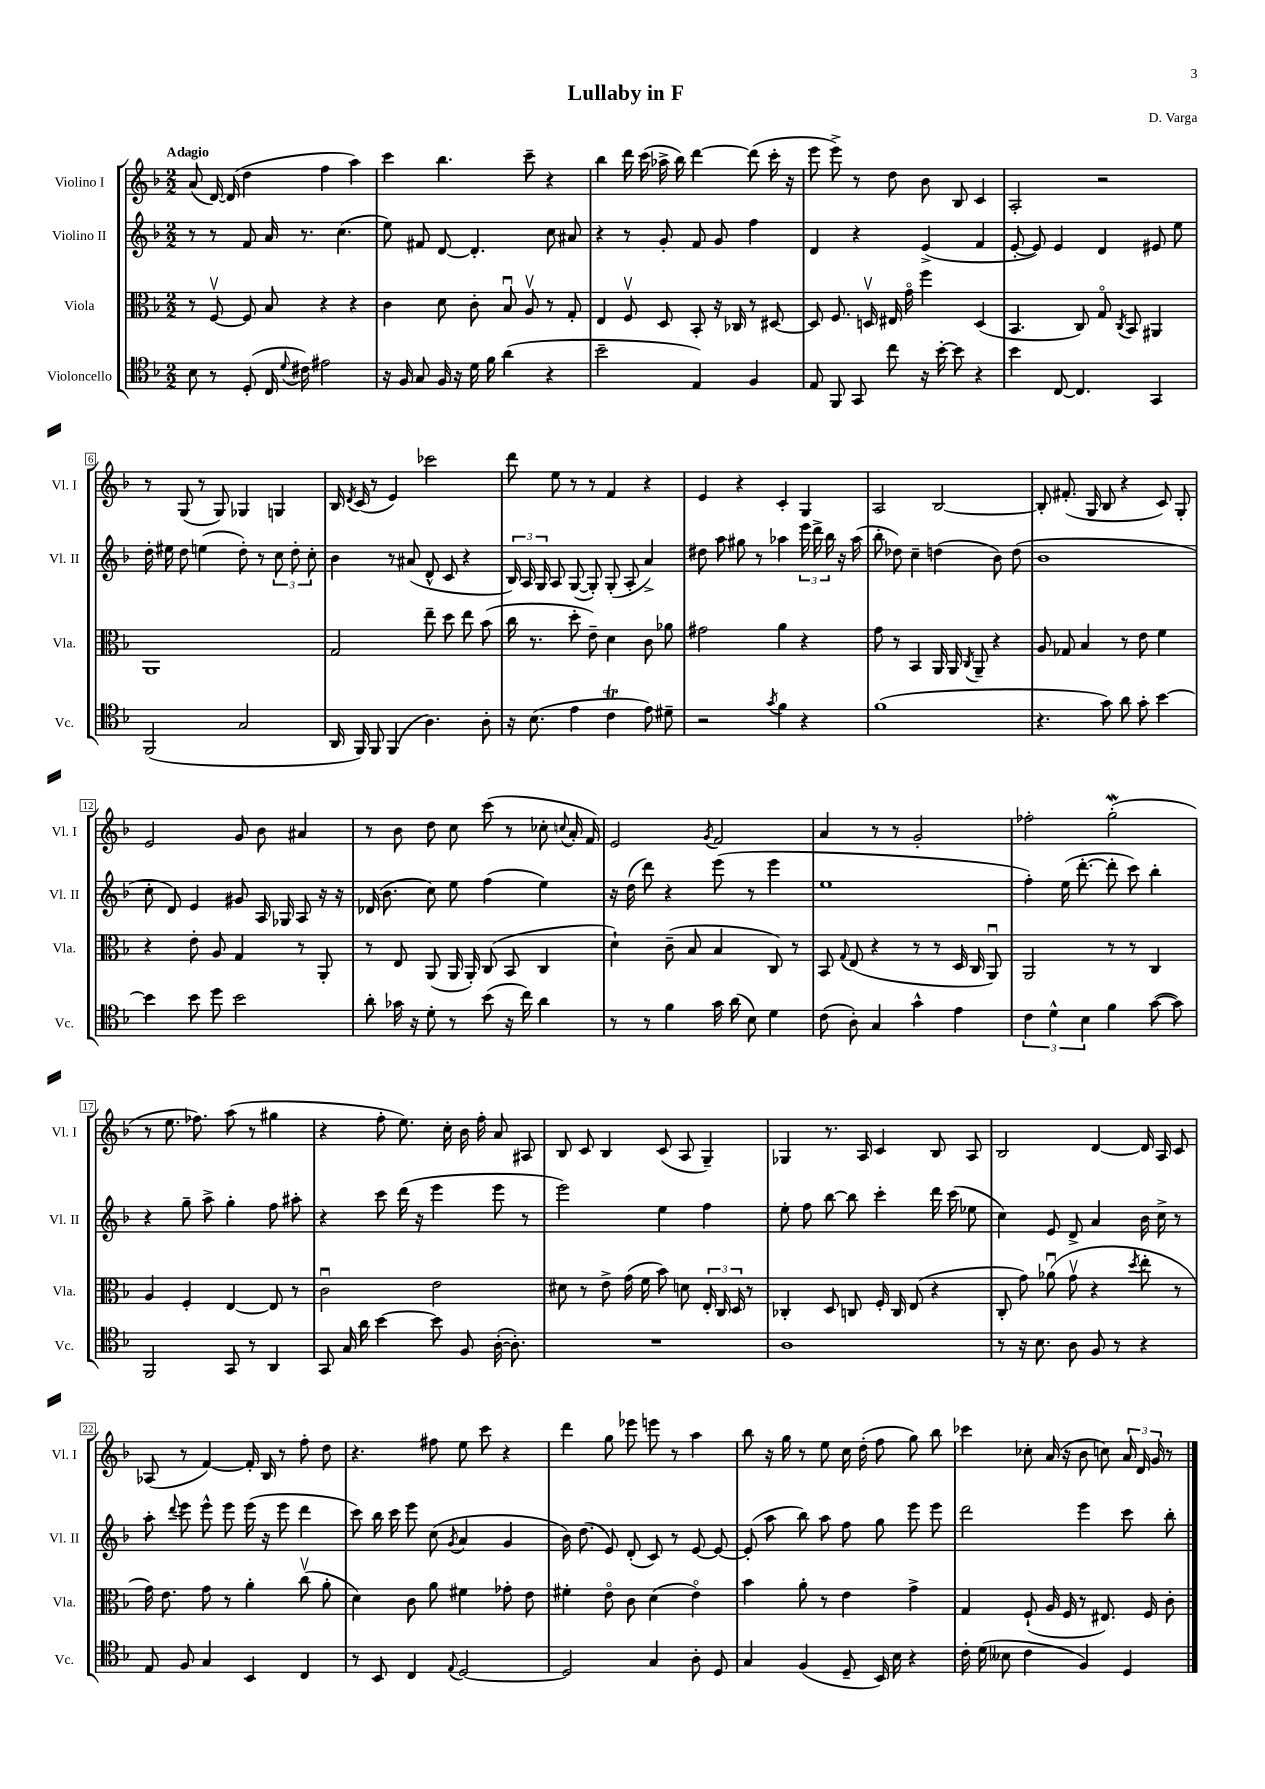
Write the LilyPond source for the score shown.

\header { title = "Lullaby in F" composer = "D. Varga" }
<<
\new StaffGroup <<
\new Staff = "s0" \with { instrumentName = "Violino I" shortInstrumentName = "Vl. I" } {
    \clef treble \key f \major \numericTimeSignature \time 2/2 \tempo "Adagio"
    \autoBeamOff a'8( d'16~) d'16( d''4 f''4 a''4) |
    c'''4 bes''4. c'''8-- r4 |
    bes''4 d'''16 c'''16( aes''16-> bes''16) d'''4~ d'''8( c'''16-. r16 |
    e'''8 e'''8->) r8 d''8 bes'8 bes8 c'4 |
    a2-. r2 |
    r8 g8( r8 g8) ges4 g4 |
    bes16 \acciaccatura { d'8 } c'16( r8 e'4) ces'''2 |
    d'''8 e''8 r8 r8 f'4 r4 |
    e'4 r4 c'4-. g4 |
    a2 bes2~ |
    bes8-. fis'8.-.( g16 bes8 r4 c'8) g8-. |
    e'2 g'8 bes'8 ais'4 |
    r8 bes'8 d''8 c''8 c'''8( r8 ces''8-. \appoggiatura { c''8 } a'16-. f'16) |
    e'2 \acciaccatura { g'8 } f'2 |
    a'4 r8 r8 g'2-. |
    fes''2-. g''2-.\mordent( |
    r8 e''8. fes''8.) a''8( r8 gis''4 |
    r4 f''8-. e''8.) c''16-. bes'16 f''16-. a'8 ais8 |
    bes8 c'8 bes4 c'8( a8 g4--) |
    ges4 r8. a16 c'4 bes8 a8 |
    bes2 d'4~ d'16 a16 c'8 |
    aes8( r8 f'4~) f'16-. bes16 r8 f''8-. d''8 |
    r4. fis''8 e''8 c'''8 r4 |
    d'''4 g''8 ees'''8 e'''8 r8 a''4 |
    bes''8 r16 g''16 r8 e''8 c''16 d''16-.( f''8 g''8) bes''8 |
    ces'''4 ces''8-. a'16( r16 bes'8 c''8) \tuplet 3/2 { a'16 d'16 g'16 } r8 \bar "|." |
}
\new Staff = "s1" \with { instrumentName = "Violino II" shortInstrumentName = "Vl. II" } {
    \clef treble \key f \major \numericTimeSignature \time 2/2
    \autoBeamOff r8 r8 f'8 a'16 r8. c''4.( |
    e''8) fis'8 d'8~ d'4.-. c''8 ais'8 |
    r4 r8 g'8-. f'8 g'8 f''4 |
    d'4 r4 e'4->( f'4 |
    e'8~-. e'8) e'4 d'4 eis'8 e''8 |
    d''16-. eis''16 d''8 e''4( d''8-.) r8 \tuplet 3/2 { c''8 d''8-. c''8-. } |
    bes'4 r8 ais'8( d'8-^ c'8 r4 |
    \tuplet 3/2 { bes16) a16 g16 } a8 g8~( g8-.) g8-.( a8-. a'4->) |
    dis''8 a''8 gis''8 r8 aes''4 \tuplet 3/2 { e'''16 d'''16-> bes''16 } r16 aes''16( |
    bes''8-. des''8) c''4-- d''4( bes'8) d''8( |
    bes'1 |
    c''8-. d'8) e'4 gis'8 a16 ges16 a8 r16 r16 |
    des'16( bes'8. c''8) e''8 f''4( e''4) |
    r16 d''16( d'''8) r4 e'''8( r8 e'''4 |
    e''1 |
    f''4-.) e''16( d'''8.~-. d'''8-. c'''8) bes''4-. |
    r4 g''8-- a''8-> g''4-. f''8 ais''8-. |
    r4 c'''8 d'''16( r16 e'''4 e'''8 r8 |
    e'''2) e''4 f''4 |
    e''8-. f''8 bes''8~ bes''8 c'''4-. d'''16 c'''16( ees''8 |
    c''4) e'8 d'8-> a'4 bes'16 c''16-> r8 |
    a''8-. \appoggiatura { d'''8 } e'''8 e'''8-^ e'''8 e'''16( r16 e'''8 d'''4 |
    c'''8) bes''16 c'''16 e'''8 c''8( \acciaccatura { g'8 } a'4 g'4 |
    bes'16) d''8.( e'8) d'8-.( c'8) r8 e'8~ e'8~ |
    e'8-.( a''8 bes''8) a''8 f''8 g''8 e'''8 e'''8 |
    d'''2 e'''4 c'''8 bes''8-. \bar "|." |
}
\new Staff = "s2" \with { instrumentName = "Viola" shortInstrumentName = "Vla." } {
    \clef alto \key f \major \numericTimeSignature \time 2/2
    \autoBeamOff r8 f8~\upbow f8 bes8 r4 r4 |
    c'4 d'8 c'8-. bes8\downbow a8\upbow r8 g8-. |
    e4 f8\upbow d8 bes,8-. r16 ces16 r8 dis8~ |
    dis8 f8. d16\upbow eis16 g'16\flageolet f''4 d4( |
    bes,4. c8) g8\flageolet \acciaccatura { c8 } bes,8 ais,4 |
    a,1 |
    g2 e''8-- d''8 e''8 bes'8( |
    c''16 r8. d''8-. e'8--) d'4 c'8 aes'8 |
    gis'2 a'4 r4 |
    g'8 r8 bes,4 a,16 a,16 \acciaccatura { c8 } a,8-- r4 |
    a8 ges8 bes4 r8 e'8 f'4 |
    r4 e'8-. a8 g4 r8 a,8-. |
    r8 e8 a,8( a,16 a,16-.) c8( bes,8 c4 |
    d'4-!) c'8--( bes8 bes4 c8) r8 |
    bes,8 \appoggiatura { g8 } e8( r4 r8 r8 d16 c16 a,8\downbow) |
    a,2 r8 r8 c4 |
    a4 f4-. e4~ e8 r8 |
    c'2\downbow e'2 |
    dis'8 r8 e'8-> g'16( f'16 bes'8) d'8 \tuplet 3/2 { e16-. c16 d16 } r8 |
    ces4-. d8 c8 f16-. c16 e8( r4 |
    c8-. g'8) aes'8\downbow( g'8\upbow r4 \acciaccatura { d''8 } e''8-. r8 |
    g'16) e'8. g'8 r8 a'4-. c''8\upbow( a'8-. |
    d'4) c'8 a'8 fis'4 ges'8-. e'8 |
    fis'4-. e'8\flageolet c'8 d'4( e'4\flageolet) |
    bes'4 a'8-. r8 e'4 g'4-> |
    g4 f8-!( a16 f16 r8 eis8.) f16 c'8-. \bar "|." |
}
\new Staff = "s3" \with { instrumentName = "Violoncello" shortInstrumentName = "Vc." } {
    \clef tenor \key f \major \numericTimeSignature \time 2/2
    \autoBeamOff bes8 r8 d8-.( c16 \appoggiatura { d'8 } cis'16) eis'2 |
    r16 f16 g8 f16 r16 d'16 f'16 a'4( r4 |
    bes'2-- e4) f4 |
    e8 f,8 g,8 c''8 r16 bes'16~-. bes'8 r4 |
    bes'4 c8~ c4. g,4 |
    f,2( g2 |
    a,16 f,16) f,8 f,4( a4.) a8-. |
    r16 bes8.( e'4 c'4\trill e'8) dis'8-- |
    r2 \acciaccatura { g'8 } f'4 r4 |
    f'1( |
    r4. g'8) a'8 g'8-. bes'4~ |
    bes'4 bes'8 d''8 bes'2 |
    a'8-. ges'16 r16 d'8-. r8 bes'8( r16 c''16) a'4 |
    r8 r8 f'4 g'16 a'16( bes8) d'4 |
    c'8( a8-.) g4 g'4-^ e'4 |
    \tuplet 3/2 { c'4 d'4-^ bes4 } f'4 g'8~( g'8) |
    f,2 g,8 r8 a,4 |
    g,8 g16 a'16 bes'4~ bes'8 f8 a16~-.( a8.-.) |
    R1 |
    a1 |
    r8 r16 bes8. a8 f8 r8 r4 |
    e8 f8 g4 bes,4 c4 |
    r8 bes,8 c4 \appoggiatura { e8 } d2~ |
    d2 g4 a8-. d8 |
    g4 f4( d8-- bes,16) bes16 r4 |
    c'16-. d'16( beses8 c'4 f4) d4 \bar "|." |
}
>>
>>
\layout { \context { \Score \override BarNumber.stencil = #(make-stencil-boxer 0.1 0.3 ly:text-interface::print) } }
